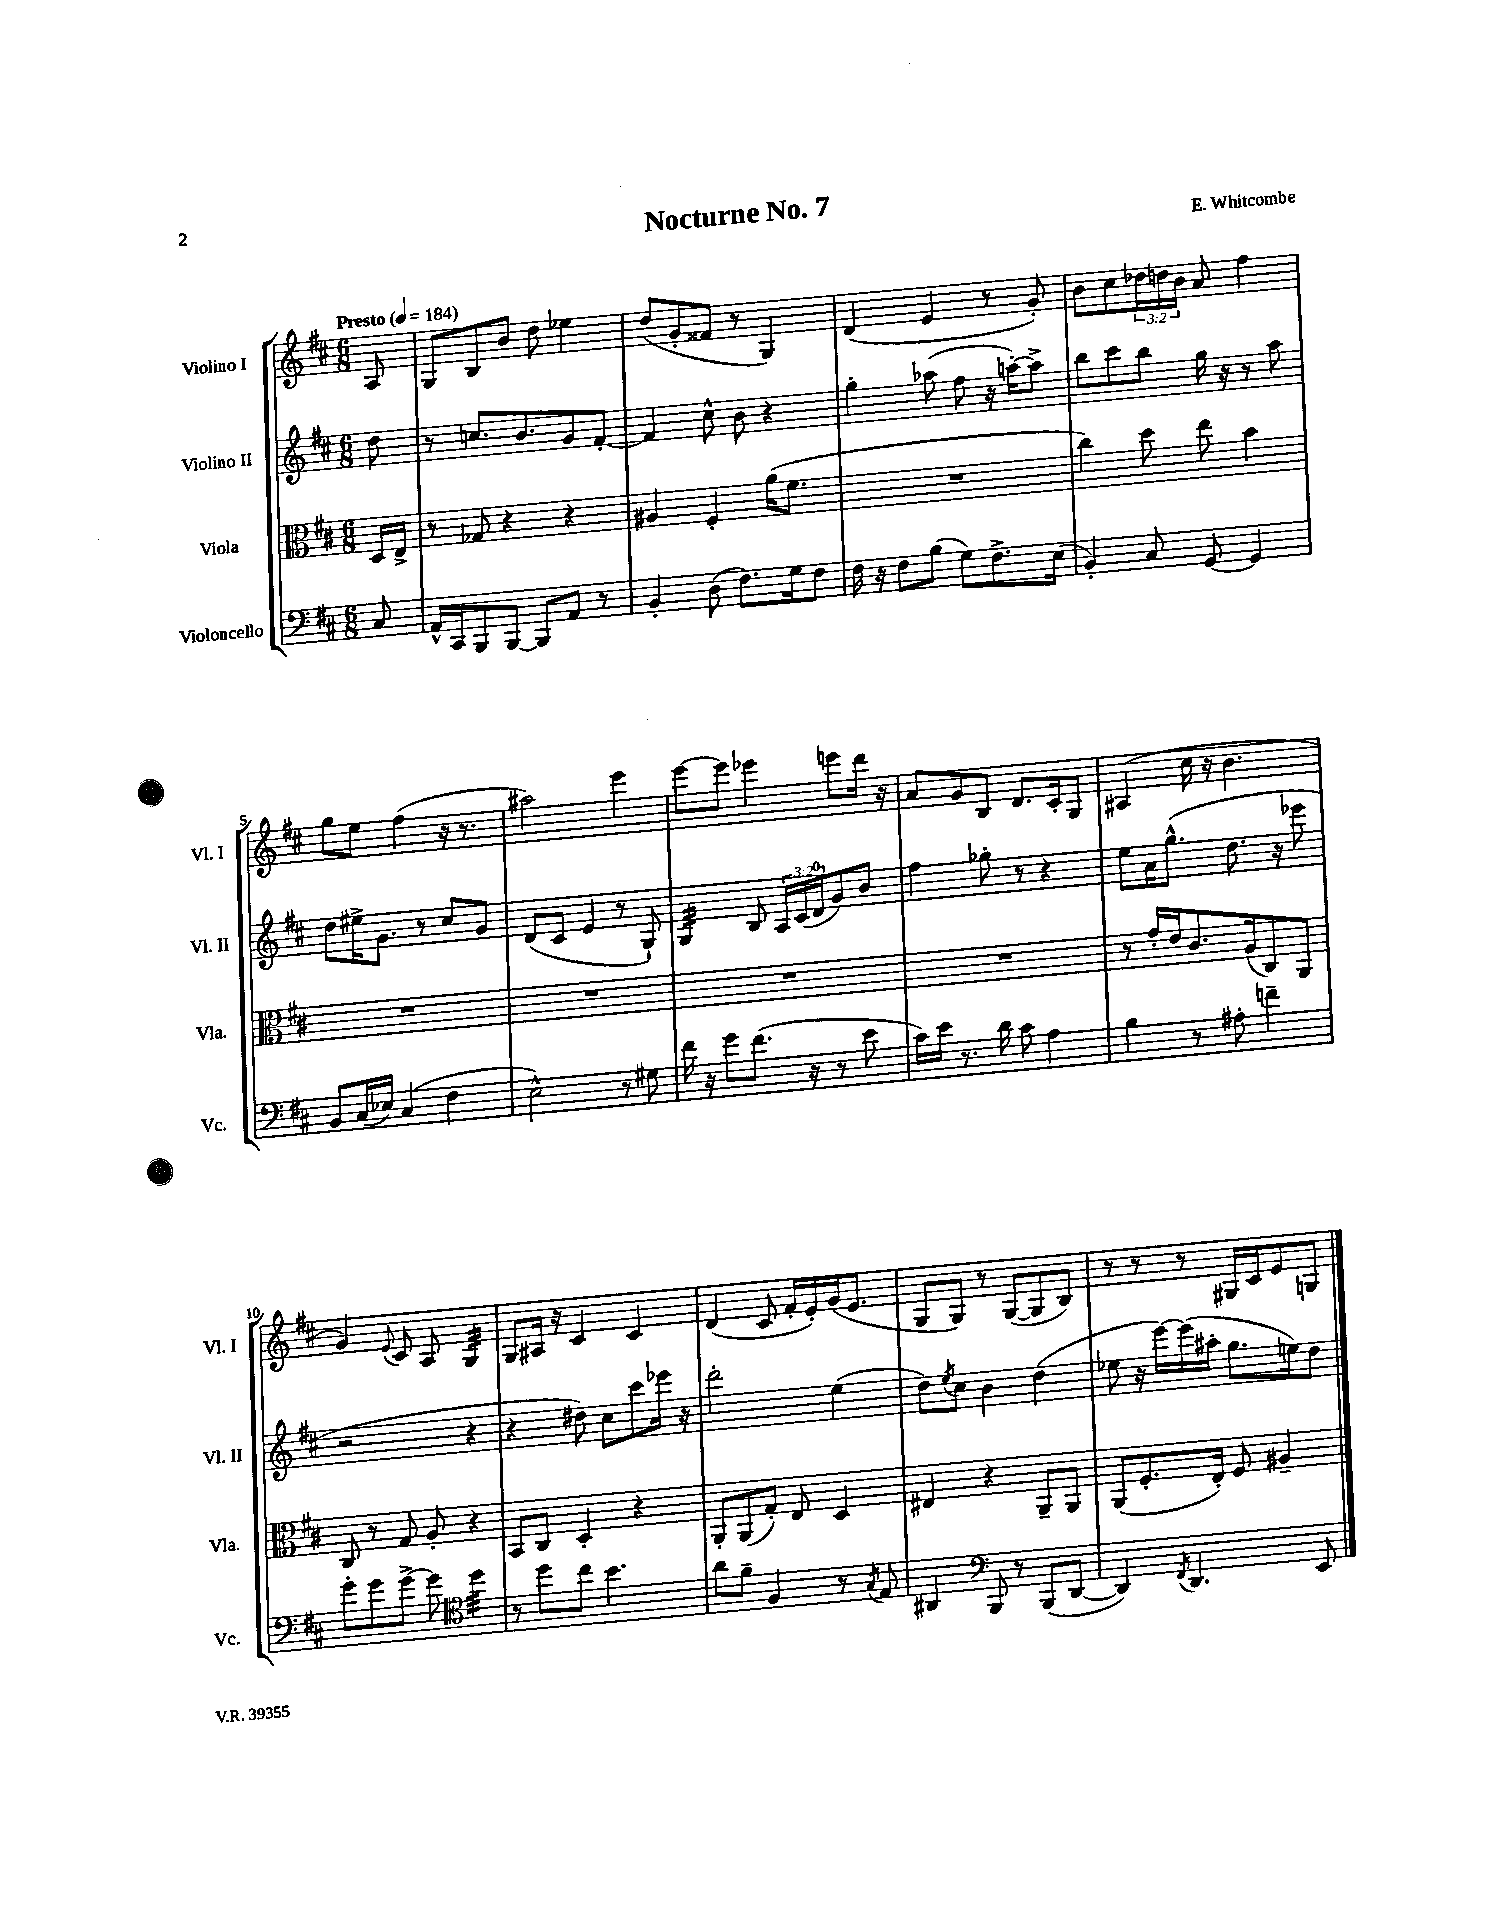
\header { title = "Nocturne No. 7" composer = "E. Whitcombe" }
<<
\new StaffGroup <<
\new Staff = "s0" \with { instrumentName = "Violino I" shortInstrumentName = "Vl. I" } {
    \clef treble \key d \major \numericTimeSignature \time 6/8 \override Staff.TupletNumber.text = #tuplet-number::calc-fraction-text \partial 8 \tempo "Presto" 4 = 184
    a8 |
    g8 b8 b'8 d''8 ees''4 |
    d''8( g'8-. fisis'8 r8 g4) |
    d'4( e'4 r8 g'8-.) |
    b'8 cis''8 \tuplet 3/2 { des''16 d''16 b'16 } a'8 fis''4 |
    g''8 e''8 fis''4( r16 r8. |
    ais''2) e'''4 |
    e'''8~ e'''8 ees'''4 e'''8 d'''16 r16 |
    a'8 g'8 b8 d'8. cis'16-. g8 |
    ais4( cis''16 r16 b'4. |
    g'4) \appoggiatura { e'8 } cis'8 a8 g4:32 |
    g8 ais16 r16 cis'4 cis'4 |
    d'4( cis'8 fis'16-. e'16-.) g'16( e'8. |
    g8 g8) r8 g8~( g8 b8) |
    r8 r8 r8 gis16 cis'16 e'8 g8 \bar "|." |
}
\new Staff = "s1" \with { instrumentName = "Violino II" shortInstrumentName = "Vl. II" } {
    \clef treble \key d \major \numericTimeSignature \time 6/8 \override Staff.TupletNumber.text = #tuplet-number::calc-fraction-text \partial 8
    d''8 |
    r8 c''8. b'8. g'8 fis'8~-. |
    fis'4 cis''8-^ b'8 r4 |
    g''4-. aes''8( fis''8 r16 a''16~-.) a''8-> |
    b''8 cis'''8 b''8 g''16 r16 r8 a''8 |
    d''8 eis''16-> g'8. r8 cis''8 g'8 |
    d'8( cis'8 e'4 r8 g8-!) |
    g4:32 b8 \tuplet 3/2 { a16 cis'16( d'16-0 } g'8) b'8 |
    fis''4 ges''8-. r8 r4 |
    e''8 a'16 g''8.-^( d''8. r16 ees'''8 |
    r2 r4 |
    r4 dis''8) cis''8 cis'''8 ees'''16 r16 |
    d'''2-. e''4( |
    d''8) \acciaccatura { e''8 } cis''8 b'4 d''4( |
    ees''8 r16 e'''16~) e'''16( ais''16-. g''8. e''16) d''8 \bar "|." |
}
\new Staff = "s2" \with { instrumentName = "Viola" shortInstrumentName = "Vla." } {
    \clef alto \key d \major \numericTimeSignature \time 6/8 \partial 8
    d16 e16-> |
    r8 ges8 r4 r4 |
    ais4 fis4-. a'16( fis'8. |
    R2. |
    cis''4) d''8 e''8 b'4 |
    R2. |
    R2. |
    R2. |
    R2. |
    r8 g'16-. e'16 cis'8. a16( cis8) a,8 |
    cis8 r8 g8 a8-. r4 |
    b,8 cis8 d4-. r4 |
    a,8-. a,8( g8-.) e8 d4 |
    eis4 r4 a,8-- a,8 |
    a,8( fis8.-. e16-.) fis8 ais4-- \bar "|." |
}
\new Staff = "s3" \with { instrumentName = "Violoncello" shortInstrumentName = "Vc." } {
    \clef bass \key d \major \numericTimeSignature \time 6/8 \partial 8
    cis8 |
    a,16-^ cis,16 b,,8 b,,8~ b,,8 a,8 r8 |
    b,4-. d8( fis8.) g16 fis8 |
    fis16 r16 fis8 b8( g8) fis8.-> e16( |
    b,4-.) cis8 g,8~ g,4 |
    b,8 cis16( ees16) cis4( fis4 |
    e2-^) r8 gis8 |
    fis'16 r16 g'8 fis'8.( r16 r8 e'8 |
    cis'16) e'16 r8. d'16 cis'8 a4 |
    b4 r8 ais8-. f'4-- |
    g'8-. g'8 g'8~-> g'8 \clef tenor d''4:32 |
    r8 d''8 cis''8 b'4. |
    a'8 fis'8-- fis4 r8 \acciaccatura { g8 } e8 |
    ais,4 \clef bass b,,8 r8 b,,8( d,8~ |
    d,4) \acciaccatura { fis,8 } d,4. e,8 \bar "|." |
}
>>
>>
